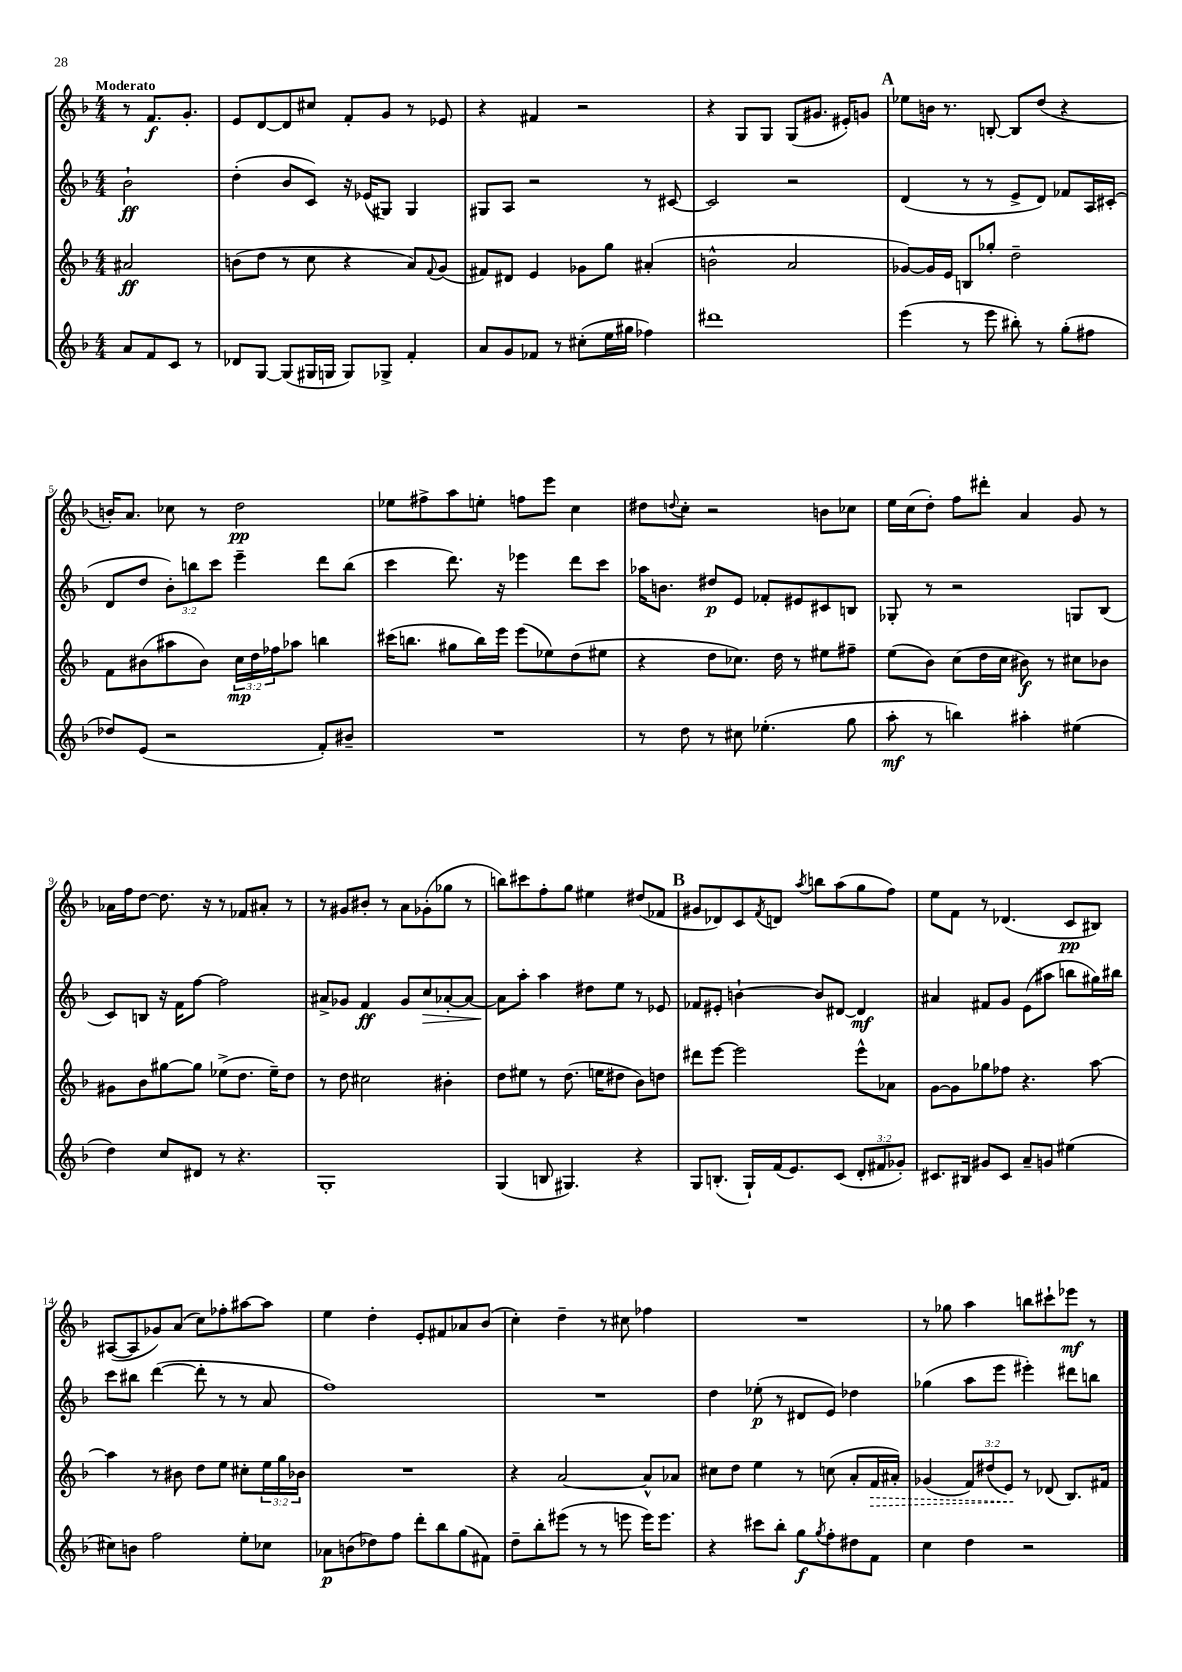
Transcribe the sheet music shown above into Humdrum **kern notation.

**kern	**kern	**kern	**kern
*staff4	*staff3	*staff2	*staff1
*clefG2	*clefG2	*clefG2	*clefG2
*k[b-]	*k[b-]	*k[b-]	*k[b-]
*M4/4	*M4/4	*M4/4	*M4/4
8a	2a#	2b-`	8r
8f	.	.	8.f
8c	.	.	.
.	.	.	8.g'
8r	.	.	.
=	=	=	=
8d-	(8b	(4dd'	8e
[8G	8dd	.	[8d
(8G]	8r	8b-	8d]
16G#	8cc	8c)	8cc#
16G	.	.	.
8G)	4r	16r	8f'
.	.	(16e-	.
8G-^	.	8G#)	8g
4f'	8a)	4G#	8r
.	8qqf	.	.
.	(8g	.	8e-
=	=	=	=
8a	8f#)	8G#	4r
8g	8d#	8A	.
8f-	4e	2r	4f#
8r	.	.	.
(8cc#'	8g-	.	2r
16ee	8gg	.	.
16gg#	.	.	.
4ff-)	(4a#'	8r	.
.	.	[8c#	.
=	=	=	=
1ddd#	2b^^	2c#]	4r
.	.	.	8G
.	.	.	8G
.	2a	2r	(8G
.	.	.	8.g#
.	.	.	16e#')
.	.	.	8g
=	=	=	=
(4eee	[8g-)	(4d	8ee-
.	16g-]	.	16b
.	16e	.	8.r
8r	8B	8r	.
8eee	8gg-'	8r	[8B'
8bb#')	2dd~	8e^	8B]
8r	.	8d)	(8dd
(8gg'	.	8f-	4r
8ff#	.	16A	.
.	.	(16c#'	.
=	=	=	=
8dd-)	8f	8d	16b')
.	.	.	8.a
(8e	(8b#	8dd	.
2r	8aa#	12b-')	8cc-
.	.	12bb	.
.	8b#)	.	8r
.	.	12ccc	.
.	24cc	4eee~	2dd
.	24dd	.	.
.	24ff-	.	.
.	8aa-	.	.
8f')	4bb	8ddd	.
8b#~	.	(8bb	.
=	=	=	=
1r	(16ccc#	4ccc	8ee-
.	8.bb	.	.
.	.	.	8ff#^
.	8gg#	8.ddd)	8aa
.	16bb)	.	8ee'
.	16eee	16r	.
.	(8eee	4eee-	8ff
.	8ee-)	.	8eee
.	(8dd	8ddd	4cc
.	8ee#	8ccc	.
=	=	=	=
8r	4r	16aa-	8dd#
.	.	8.b	.
.	.	.	8qqdd
8dd	.	.	8cc'
8r	8dd	8dd#	2r
8cc#	8.cc-)	8e	.
(4.ee-'	.	8f-'	.
.	16dd	.	.
.	8r	8e#	.
.	8ee#	8c#	8b
8gg	8ff#~	8B	8cc-
=	=	=	=
8aa'	(8ee	8G-'	16ee
.	.	.	(16cc
8r	8b-)	8r	8dd')
4bb)	(8cc	2r	8ff
.	16dd	.	8ddd#'
.	16cc	.	.
4aa#'	8b#)	.	4a
.	8r	.	.
(4ee#	8cc#	8G	8g
.	8b-	(8B-	8r
=	=	=	=
4dd)	8g#	8c)	16a-
.	.	.	16ff
.	8b-	8B	[8dd
8cc	[8gg#	16r	8.dd]
.	.	16f	.
8d#	8gg#]	[8ff	.
.	.	.	16r
8r	(8ee-^	2ff]	8r
4.r	8.dd	.	8f-
.	.	.	8a#'
.	16ee-~)	.	.
.	8dd	.	8r
=	=	=	=
1G'	8r	8a#^	8r
.	8dd	8g-	8g#
.	2cc#	4f	8b#'
.	.	.	8r
.	.	8g-	8a
.	.	8cc	(8g-'
.	4b#'	[8a-'	8gg-
.	.	8a-_	8r
=	=	=	=
(4G	8dd	8a-]	8bb)
.	8ee#	8aa'	8ccc#
8B	8r	4aa	8ff'
4.G#)	(8.dd	.	8gg
.	.	8dd#	4ee#
.	16ee	.	.
.	8dd#	8ee	.
4r	8b-)	8r	(8dd#
.	8dd	8e-	8f-
=	=	=	=
8G	8ddd#	8f-	8g#
(8.B'	[8eee	8e#'	8d-)
.	2eee]	[4b`	8c
16G`)	.	.	.
.	.	.	8qf
(16f	.	.	8d
8.e)	.	.	.
.	.	.	8qaa
.	.	8b]	8bb
(8c	.	[8d#	(8aa
12d'	8eee^^	4d#]	8gg
12f#	.	.	.
.	8a-	.	8ff)
12g-')	.	.	.
=	=	=	=
8.c#	[8g	4a#	8ee
.	8g]	.	8f
16B#	.	.	.
8g#	8gg-	8f#	8r
8c#	8ff-	8g	(4.d-
8a~	4.r	(8e	.
8g	.	8aa#	.
(4ee#	.	8bb	8c
.	[8aa	16gg#)	8B#)
.	.	16bb#	.
=	=	=	=
8cc#)	4aa]	8ccc	([8A#
8b	.	8bb#	8A#]
2ff	8r	([4ddd	8g-)
.	8b#	.	(8a
.	8dd	8ddd']	8cc)
.	8ee	8r	8ff-'
8ee'	8cc#'	8r	[8aa#
8cc-	24ee	8a	8aa#]
.	24gg	.	.
.	24b-	.	.
=	=	=	=
8a-	1r	1ff)	4ee
(8b	.	.	.
8dd-)	.	.	4dd'
8ff	.	.	.
8ddd'	.	.	8e'
8bb-	.	.	8f#
(8gg	.	.	8a-
8f#)	.	.	(8b-
=	=	=	=
8dd~	4r	1r	4cc')
8bb-'	.	.	.
(8eee#	[2a	.	4dd~
8r	.	.	.
8r	.	.	8r
8eee	.	.	8cc#
16eee)	8a^^]	.	4ff-
8.eee	.	.	.
.	8a-	.	.
=	=	=	=
4r	8cc#	4dd	1r
.	8dd	.	.
8ccc#	4ee	(8ee-'	.
8bb-'	.	8r	.
8gg	8r	8d#	.
8qgg	.	.	.
8ff'	(8cc	8e)	.
8dd#	8a'	4dd-	.
8f	16f	.	.
.	16a#')	.	.
=	=	=	=
4cc	(4g-	(4gg-	8r
.	.	.	8gg-
4dd	12f)	8aa	4aa
.	(12dd#	.	.
.	.	8eee	.
.	12e)	.	.
2r	8r	4eee#')	8bb
.	(8d-	.	8ccc#`
.	8.B-)	8ddd#	8eee-
.	.	8bb	8r
.	16f#	.	.
==	==	==	==
*-	*-	*-	*-
